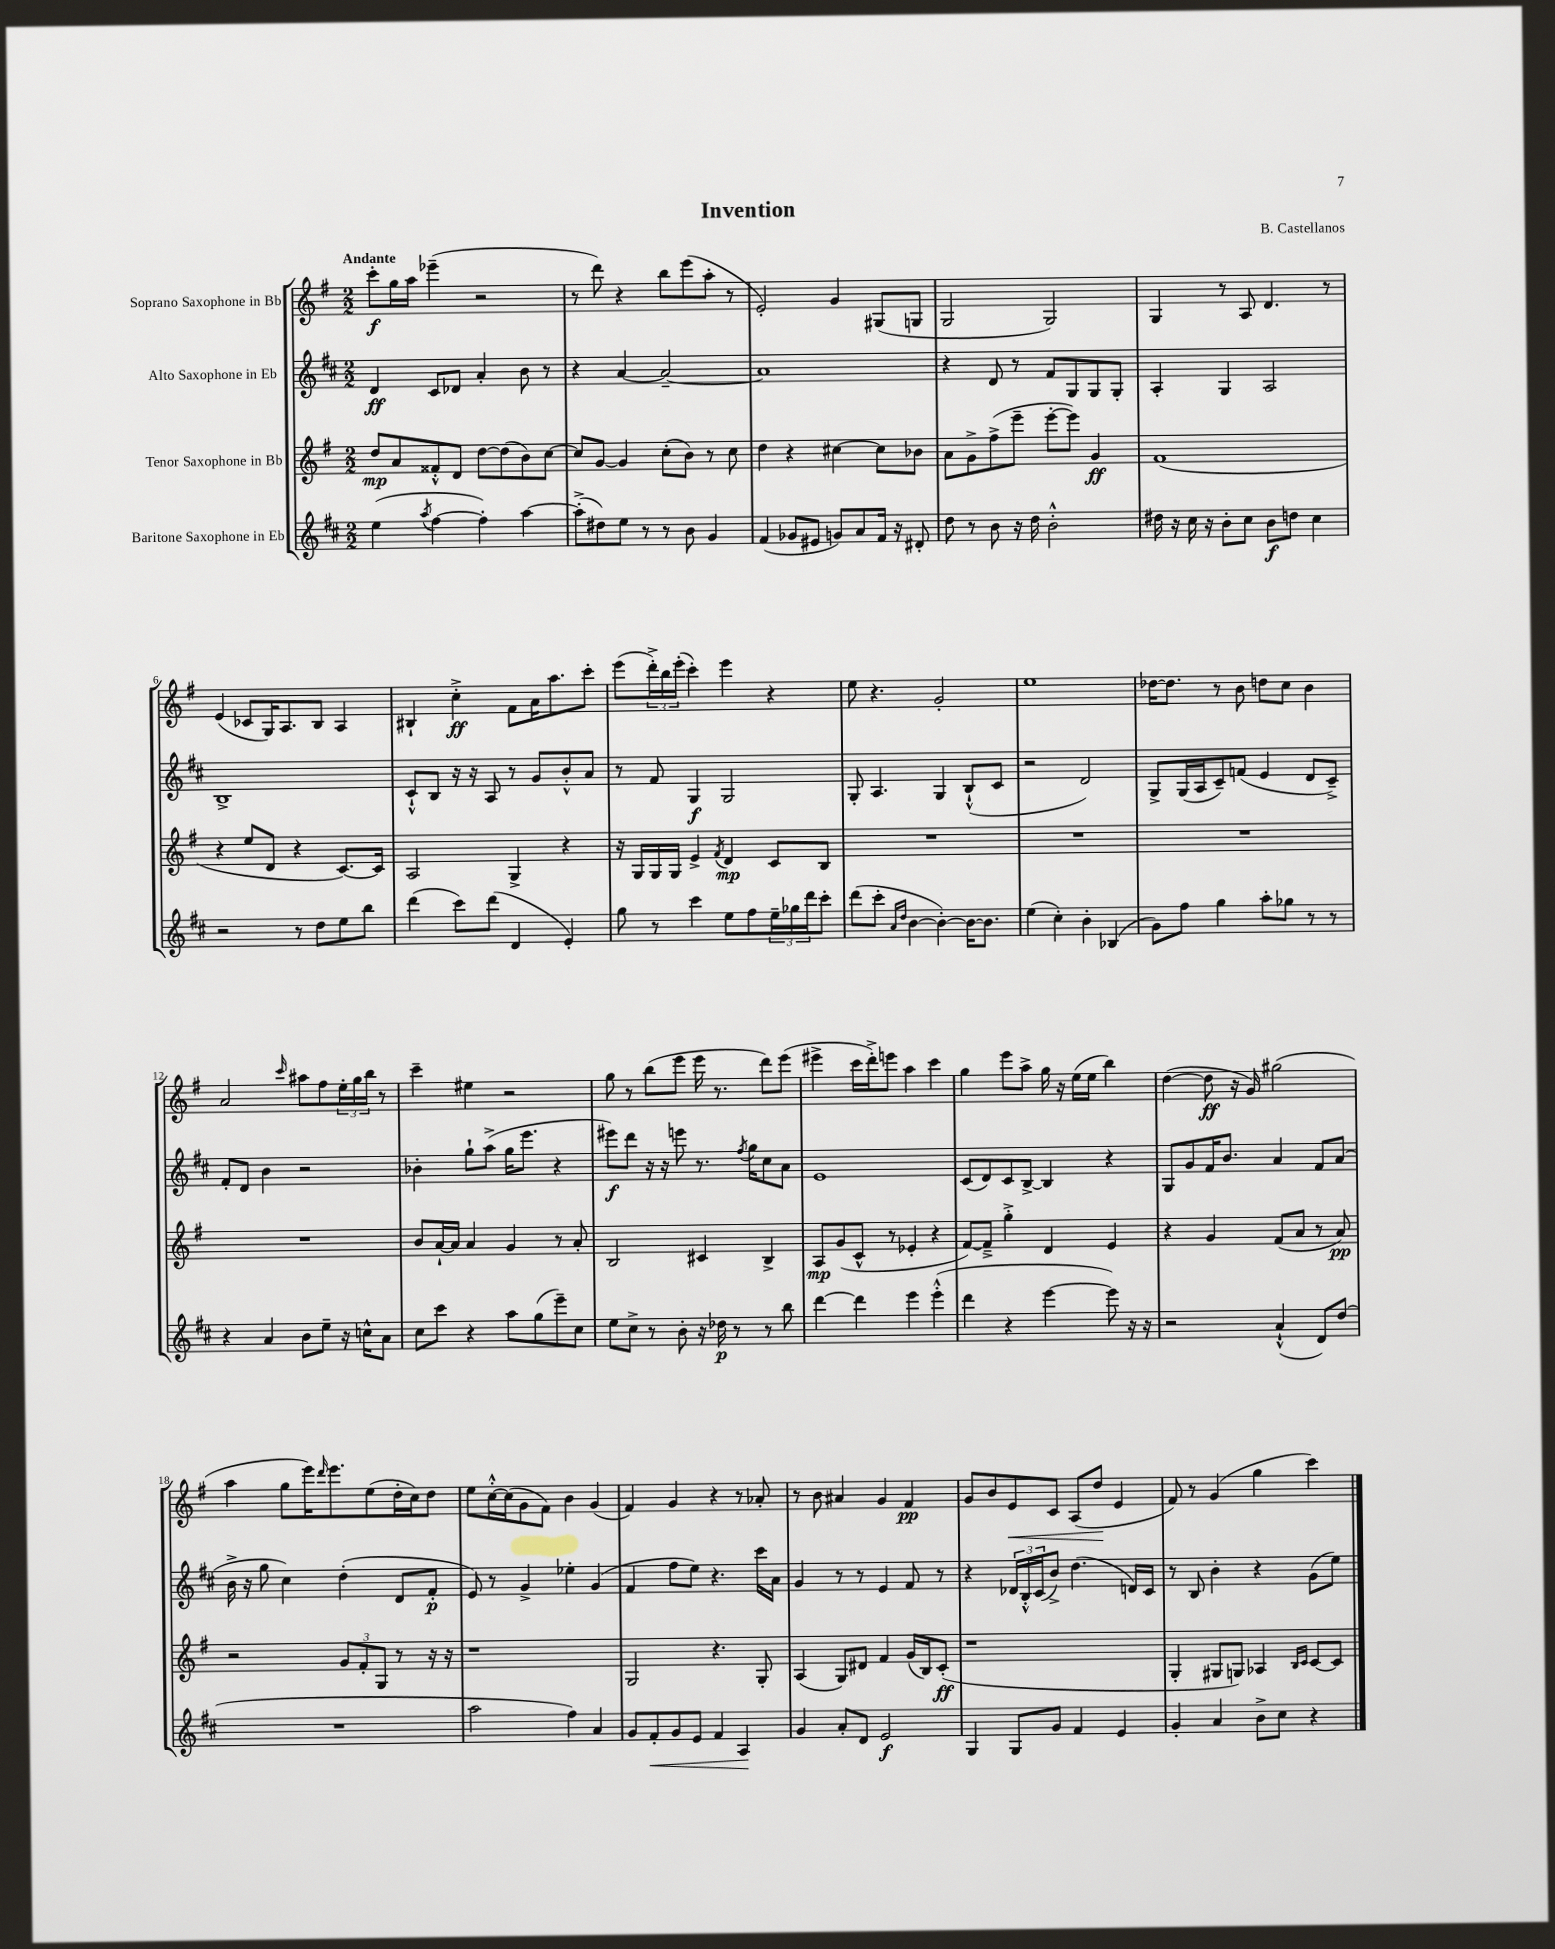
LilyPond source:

\header { title = "Invention" composer = "B. Castellanos" }
<<
\new StaffGroup <<
\new Staff = "s0" \with { instrumentName = "Soprano Saxophone in Bb" } {
    \clef treble \key g \major \numericTimeSignature \time 2/2 \tempo "Andante"
    c'''8-.\f g''16 a''16 ees'''4--( r2 |
    r8 d'''8) r4 b''8 e'''8( a''8-. r8 |
    e'2-.) g'4 gis8( g8 |
    g2 g2) |
    g4 r8 a8 d'4. r8 |
    e'4( ces'8 g16) a8. b8 a4 |
    bis4-! c''4-.->\ff fis'8 a'16 a''8. c'''8-. |
    e'''8( \tuplet 3/2 { d'''16-.->) b''16 e'''16-.( } c'''4-.) e'''4 r4 |
    e''8 r4. g'2-. |
    e''1 |
    des''16~ des''8. r8 b'8 d''8 c''8 b'4 |
    a'2 \grace { c'''16 } ais''8 fis''8 \tuplet 3/2 { e''16-. g''16 b''16 } r8 |
    c'''4-- eis''4 r2 |
    g''8 r8 b''8( e'''8 e'''16 r8. d'''8) e'''8( |
    eis'''4-> c'''16 d'''16-.->) e'''8 a''4 c'''4 |
    g''4 e'''8 a''8-> g''16 r16 e''16( e''16 b''4) |
    d''4~( d''8\ff r16 g'16) gis''2( |
    a''4 g''8 e'''16) \grace { d'''16 } e'''8. e''8( d''16-. c''16) d''8 |
    e''8 c''16~-.-^ c''16( g'8 fis'8) b'4 g'4( |
    fis'4) g'4 r4 r8 aes'8-. |
    r8 b'8 ais'4 g'4 fis'4\pp |
    g'8 b'8 e'8\< c'8 a8( d''8\! e'4 |
    fis'8) r8 g'4( g''4 c'''4) \bar "|." |
}
\new Staff = "s1" \with { instrumentName = "Alto Saxophone in Eb" } {
    \clef treble \key d \major \numericTimeSignature \time 2/2
    d'4\ff cis'8 des'8 a'4-. b'8 r8 |
    r4 a'4~ a'2~-- |
    a'1 |
    r4 d'8 r8 fis'8 g8 g8 g8-. |
    a4-. g4 a2 |
    b1-> |
    cis'8-!-^ b8 r16 r16 a8 r8 g'8 b'8-.-^ a'8 |
    r8 fis'8 g4\f g2 |
    g8-. a4. g4 b8-!-^( cis'8 |
    r2 d'2) |
    g8-> g16( a16 cis'8--) f'8( e'4 d'8 cis'8--->) |
    fis'8-. d'8 b'4 r2 |
    bes'4-. g''8-! a''8->( g''16 e'''8. r4 |
    eis'''8\f) d'''8 r16 r16 e'''8 r8. \acciaccatura { fis''8 } g''16 cis''8 a'8 |
    e'1 |
    cis'8( d'8) cis'8 b8~-> b4 r4 |
    g8 g'8 fis'16 b'8. a'4 fis'8 a'8( |
    b'16-> r16 g''8 cis''4) d''4-.( d'8 fis'8-.\p |
    e'8) r8 g'4-> ees''4-. g'4( |
    fis'4 fis''8 e''8) r4. cis'''16 a'16 |
    g'4 r8 r8 e'4 fis'8 r8 |
    r4 \tuplet 3/2 { des'16 b16-.-^ cis'16( } b'8->) d''4.( d'16) cis'16 |
    r8 b8 b'4-. r4 g'8( e''8) \bar "|." |
}
\new Staff = "s2" \with { instrumentName = "Tenor Saxophone in Bb" } {
    \clef treble \key g \major \numericTimeSignature \time 2/2
    d''8\mp a'8 fisis'8-.-^ d'8 d''8~ d''8( b'8) c''8~ |
    c''8 g'8~ g'4 c''8-.( b'8) r8 c''8 |
    d''4 r4 cis''4~ cis''8 bes'8 |
    a'8 g'8-> fis''8->( e'''8-- e'''8~-. e'''8) g'4\ff |
    fis'1( |
    r4 e''8 d'8 r4 c'8.~) c'16 |
    a2 g4-> r4 |
    r16 g16 g16 g16 e'4-> \acciaccatura { fis'8 } d'4\mp c'8 b8 |
    R1 |
    R1 |
    R1 |
    R1 |
    b'8 a'16~-! a'16 a'4 g'4 r8 a'8-. |
    b2 cis'4 b4-> |
    a8\mp g'8( c'8-^ r8 ees'4-. r4 |
    fis'8~) fis'8---> g''4-.-> d'4 e'4 |
    r4 g'4 fis'8( a'8 r8 a'8\pp) |
    r2 \tuplet 3/2 { g'8 fis'8-. g8 } r8 r16 r16 |
    r1 |
    g2 r4. g8-. |
    a4( g8) dis'8 fis'4 g'16( b16) c'8-.\ff( |
    r1 |
    g4-. gis8 g8) aes4 \grace { b16 c'16 } c'8~ c'8 \bar "|." |
}
\new Staff = "s3" \with { instrumentName = "Baritone Saxophone in Eb" } {
    \clef treble \key d \major \numericTimeSignature \time 2/2
    e''4( \acciaccatura { a''8 } fis''4~ fis''4-.) a''4~ |
    a''8-.->( dis''8) e''8 r8 r8 b'8 g'4 |
    fis'4( ges'8 eis'8 g'8) a'8 fis'16 r16 dis'8-. |
    d''8 r8 b'8 r16 d''16 b'2-.-^ |
    dis''16 r16 cis''16 r16 b'8-. cis''8 b'8\f d''8 cis''4 |
    r2 r8 d''8 e''8 b''8 |
    d'''4( cis'''8) d'''8( d'4 e'4-.) |
    g''8 r8 cis'''4 e''8 fis''8 \tuplet 3/2 { e''16-- ges''16 d'''16 } cis'''8-. |
    d'''8( cis'''8-. \grace { a'16 d''16 } b'4~ b'4~-.) b'16~ b'8. |
    e''4( cis''4-.) b'4-. bes4( |
    g'8) fis''8 g''4 a''8-. ges''8 r8 r8 |
    r4 a'4 b'8 e''8-- r16 c''16-^ a'8 |
    cis''8 cis'''8 r4 a''8 g''8( e'''8--) cis''8 |
    e''8 cis''8-> r8 b'8-. r16 des''16\p r8 r8 b''8 |
    d'''4~ d'''4 e'''4 e'''4-.-^( |
    d'''4 r4 e'''4~ e'''8) r16 r16 |
    r2 a'4-!-^( d'8) d''8( |
    R1 |
    a''2 fis''4) a'4 |
    g'8 fis'8-.\< g'8 e'8 fis'4 a4\! |
    g'4 a'8-. d'8 e'2\f |
    g4 g8 g'8 fis'4 e'4 |
    g'4-. a'4 b'8-> cis''8 r4 \bar "|." |
}
>>
>>
